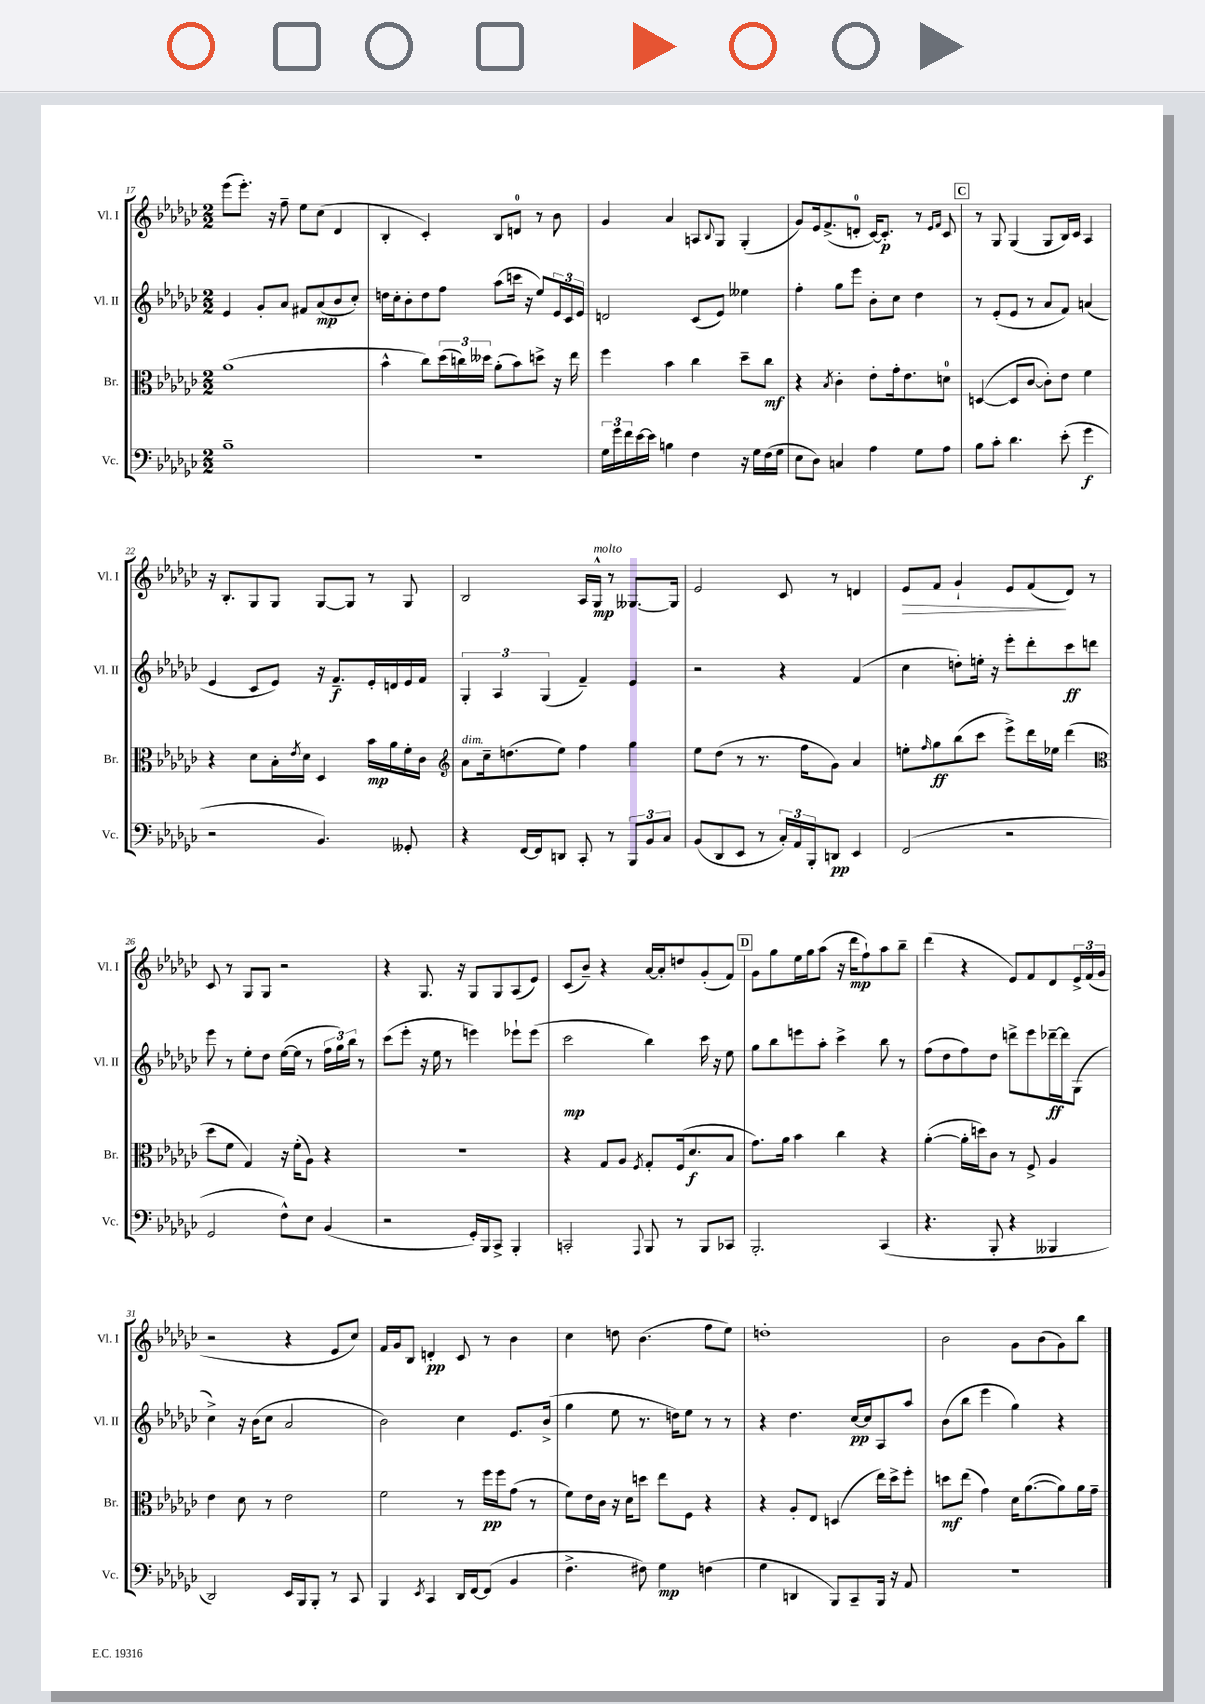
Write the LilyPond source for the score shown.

<<
\new StaffGroup <<
\new Staff = "s0" \with { instrumentName = "Vl. I" shortInstrumentName = "Vl. I" } {
    \clef treble \key ges \major \numericTimeSignature \time 2/2
    ees'''8( ees'''8.-.) r16 f''8-- ees''8 ces''8( des'4 |
    bes4-. ces'4-.) bes8 d'8-0 r8 bes'8 |
    ges'4 aes'4 a8 \appoggiatura { bes8 } ges8 ges4-.( |
    ges'8) ees'16 f'8.->( d'8-0-. ces'16~) ces'8.-.\p r8 \grace { ees'16 f'16 } ces'8 |
    \mark \markup { \box "C" } r8 ges8 ges4( ges8 bes16) ces'16 aes4 |
    r16 bes8.-. ges8 ges8 ges8~ ges8 r8 ges8 |
    bes2 aes16 ges16-^\mp^\markup { \italic "molto" } r8 geses8.~ geses16 |
    ees'2 ces'8 r8 d'4 |
    ees'8\> f'8 ges'4-! ees'8 f'8\!( des'8) r8 |
    ces'8 r8 ges8 ges8 r2 |
    r4 ges8. r16 ges8 ges8 aes8( ees'8) |
    ces'8( bes'8--) r4 aes'16~ aes'16-. d''8 ges'8-.( f'8) |
    \mark \markup { \box "D" } ges'8 ges''8 ees''16 ges''16 aes''8( r16 des'''16\mp f''8-!) aes''8 bes''8-- |
    des'''4( r4 ees'8) f'8 des'8 \tuplet 3/2 { ees'16-> f'16( ges'16 } |
    r2 r4 ees'8 ces''8) |
    f'16 ges'16 bes8 d'4-.\pp ces'8 r8 bes'4 |
    ces''4 d''8 bes'4.( f''8 ees''8) |
    d''1-. |
    bes'2 ges'8 bes'8( ges'8) bes''8 \bar "|." |
}
\new Staff = "s1" \with { instrumentName = "Vl. II" shortInstrumentName = "Vl. II" } {
    \clef treble \key ges \major \numericTimeSignature \time 2/2
    ees'4 ges'8-. aes'8 fis'8 aes'8\mp( bes'8 ces''8-.) |
    d''16 ces''16-. bes'8-. d''8 f''8 aes''8( c'''16 r16 ees''8) \tuplet 3/2 { ees'16 ces'16 ees'16 } |
    d'2 ces'8( ees'8) eeses''4 |
    f''4-. ges''8 ees'''8 bes'8-. ces''8 des''4 |
    \mark \markup { \box "C" } r8 ees'8-.( ees'8 r8 aes'8 f'8) a'4( |
    ees'4 ces'8 ees'8) r16 f'8.--\f ees'16-. d'16 ees'16 f'16 |
    \tuplet 3/2 { ges4-. aes4 ges4( } f'4--) ees'4 |
    r2 r4 f'4( |
    ces''4 d''8-.) e''16-. r16 ees'''8-. des'''8-. ces'''8\ff d'''8 |
    ees'''8 r8 ees''8-. des''8 ees''16~( ees''16 r8 \tuplet 3/2 { f''16 ges''16) bes''16 } r8 |
    ces'''8( ees'''8-. r16 ees''16 r8 e'''4) ees'''8-! ees'''8( |
    ces'''2\mp bes''4) ces'''16 r16 ees''8 |
    \mark \markup { \box "D" } ges''8 bes''8 e'''8 aes''8-. ces'''4-> bes''8 r8 |
    f''8( des''8 f''8) des''8 d'''8-> ees'''8 des'''16~--\ff des'''16 ges8( |
    ces''4->) r16 bes'16( ces''8 aes'2 |
    bes'2) ces''4 ees'8. bes'16->( |
    ges''4 ees''8 r8. d''16) ees''8 r8 r8 |
    r4 des''4. ces''16~\pp ces''16 aes8 aes''8 |
    bes'8( bes''8 ees'''4 ges''4) r4 \bar "|." |
}
\new Staff = "s2" \with { instrumentName = "Br." shortInstrumentName = "Br." } {
    \clef alto \key ges \major \numericTimeSignature \time 2/2
    aes'1( |
    bes'4-^ ces''8) \tuplet 3/2 { des''16( c''16) deses''16 } aes'8-.( bes'8) d''8-> r16 ees''16 |
    f''4 bes'4 ces''4 des''8-- ces''8\mf |
    r4 \acciaccatura { bes8 } ces'4-. ees'8-. ges'16-. ees'8. d'8-0 |
    \mark \markup { \box "C" } d4~( d8 ces'8~ ces'8-.) ees'8 f'4 |
    r4 des'8 bes16-. \acciaccatura { ees'8 } des'16 des4 bes'16\mp aes'16 f'16-. ces'16 |
    \clef treble aes'8^\markup { \italic "dim." } ces''16-- d''8.( ees''8) f''4 ges''4 |
    ees''8 des''8( r8 r8. f''16 ges'8) aes'4 |
    e''8-. \grace { f''16 } ges''8\ff bes''8( ces'''8 ees'''8->) des'''16 ees''16 des'''4( |
    \clef alto des''8 f'8 ges4) r16 f'16-.( aes8) r4 |
    R1 |
    r4 ges8 aes8 \acciaccatura { f8 } ges8-. f16( des'8.\f bes8 |
    \mark \markup { \box "D" } ges'8.) aes'16 bes'4 ces''4 r4 |
    aes'4~-.( aes'16-. d''16) ces'8 r8 f8-> aes4 |
    ees'4 des'8 r8 ees'2 |
    f'2 r8 f''16\pp f''16 ges'8( r8 |
    f'8) ees'16 ces'16 r16 des'16 d''8 ees''8 f8 r4 |
    r4 aes8-. ees8 d4( ees''16) des''16-> f''8-. |
    d''8\mf ees''8( ges'4) des'16 aes'8.~( aes'8) aes'16 ges'16-- \bar "|." |
}
\new Staff = "s3" \with { instrumentName = "Vc." shortInstrumentName = "Vc." } {
    \clef bass \key ges \major \numericTimeSignature \time 2/2
    bes1-- |
    r1 |
    \tuplet 3/2 { ges16 ges'16 f'16 } ees'16~ ees'16 b4 f4 r16 ges16 f16( ges16 |
    ees8 des8) c4 aes4 ges8 aes8 |
    \mark \markup { \box "C" } bes8 ces'8-. des'4. ees'8-.( ges'4\f |
    r2 bes,4.) geses,8-. |
    r4 f,16~ f,16 d,8 ces,8-. r8 \tuplet 3/2 { bes,,8 bes,8 ces8 } |
    bes,8( des,8 ees,8 r8 \tuplet 3/2 { ces16-.) aes,16 bes,,16-. } d,8\pp ees,4 |
    f,2( r2 |
    ges,2 f8-^) ees8 bes,4( |
    r2 ges,16-.) bes,,16 ces,8-> bes,,4-. |
    c,2-. \appoggiatura { aes,,8 } bes,,8 r8 bes,,8 ces,8 |
    \mark \markup { \box "D" } bes,,2.-. ces,4( |
    r4. bes,,8-. r4 beses,,4 |
    des,2) ees,16 bes,,16 bes,,8-. r8 ces,8 |
    bes,,4 \acciaccatura { ees,8 } ces,4 des,16 f,16~ f,8( bes,4 |
    f4.-> fis8) ges4\mp f4( |
    ges4 d,4 bes,,8) ces,8-- bes,,16 r16 aes,8 |
    R1 \bar "|." |
}
>>
>>
\layout { \context { \Score currentBarNumber = #17 } }
